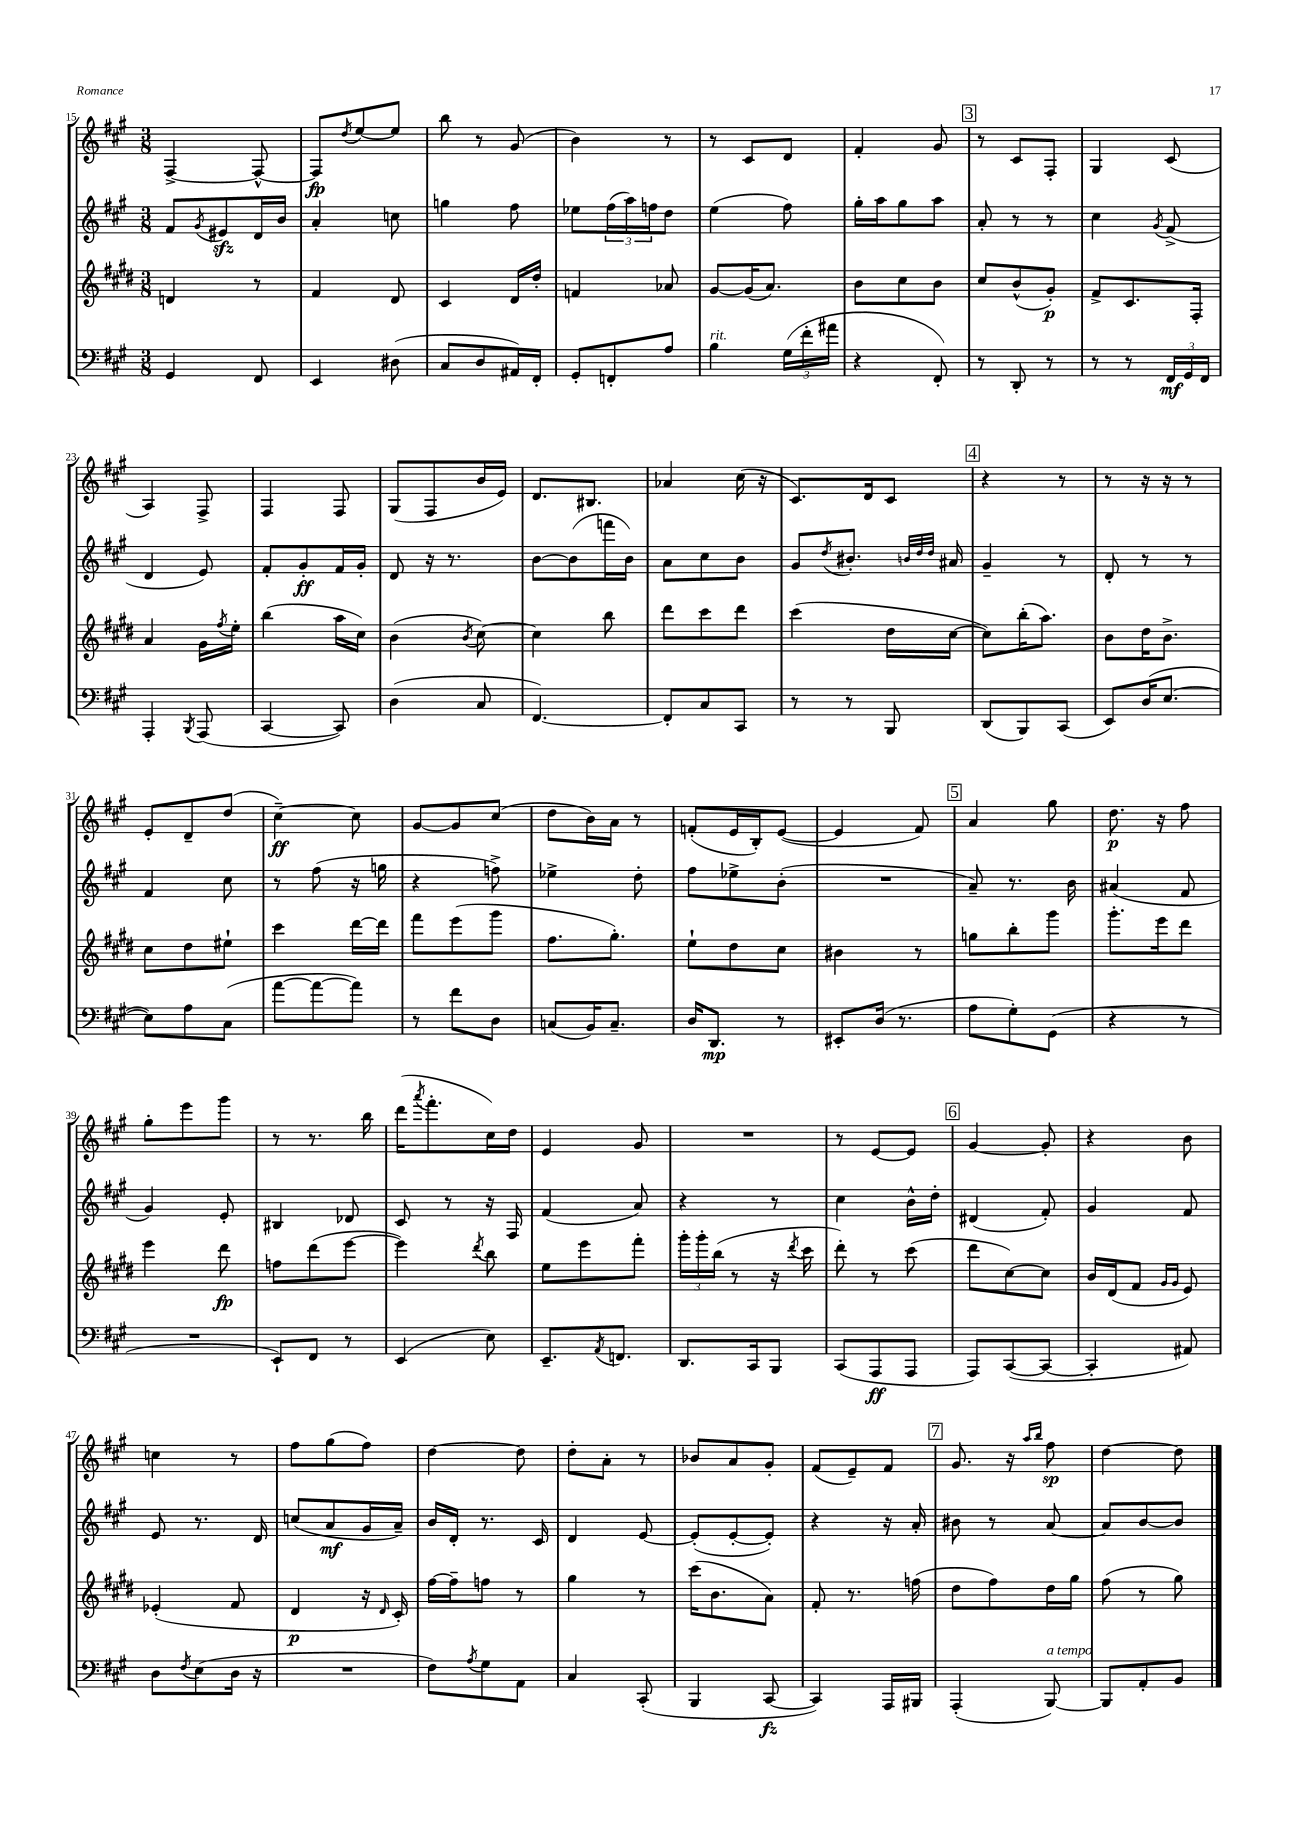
<<
\new StaffGroup <<
\new Staff = "s0" {
    \clef treble \key a \major \numericTimeSignature \time 3/8
    fis4~-> fis8~-^ |
    fis8\fp \acciaccatura { d''8 } e''8~ e''8 |
    b''8 r8 gis'8( |
    b'4) r8 |
    r8 cis'8 d'8 |
    fis'4-. gis'8 |
    \mark \markup { \box "3" } r8 cis'8 fis8-. |
    gis4 cis'8( |
    a4) fis8-> |
    fis4 fis8 |
    gis8( fis8 b'16 e'16) |
    d'8. bis8. |
    aes'4 cis''16( r16 |
    cis'8.) d'16 cis'8 |
    \mark \markup { \box "4" } r4 r8 |
    r8 r16 r16 r8 |
    e'8-. d'8-- d''8( |
    cis''4~--\ff) cis''8 |
    gis'8~ gis'8 cis''8( |
    d''8 b'16) a'16 r8 |
    f'8-.( e'16 b16-.) e'8~( |
    e'4 fis'8) |
    \mark \markup { \box "5" } a'4 gis''8 |
    d''8.\p r16 fis''8 |
    gis''8-. e'''8 gis'''8 |
    r8 r8. b''16 |
    d'''16( \acciaccatura { a'''8 } fis'''8.-. cis''16) d''16 |
    e'4 gis'8 |
    R4. |
    r8 e'8~ e'8 |
    \mark \markup { \box "6" } gis'4~ gis'8-. |
    r4 b'8 |
    c''4 r8 |
    fis''8 gis''8( fis''8) |
    d''4~ d''8 |
    d''8-. a'8-. r8 |
    bes'8 a'8 gis'8-. |
    fis'8( e'8--) fis'8 |
    \mark \markup { \box "7" } gis'8. r16 \grace { a''16 b''16 } fis''8\sp |
    d''4~ d''8 \bar "|." |
}
\new Staff = "s1" {
    \clef treble \key a \major \numericTimeSignature \time 3/8
    fis'8 \acciaccatura { gis'8 } eis'8\sfz d'16 b'16 |
    a'4-. c''8 |
    g''4 fis''8 |
    ees''8 \tuplet 3/2 { fis''16( a''16) f''16 } d''8 |
    e''4( fis''8) |
    gis''16-. a''16 gis''8 a''8 |
    \mark \markup { \box "3" } a'8-. r8 r8 |
    cis''4 \acciaccatura { gis'8 } fis'8->( |
    d'4 e'8) |
    fis'8-. gis'8-.\ff fis'16 gis'16-. |
    d'8 r16 r8. |
    b'8~ b'8( f'''16 b'16) |
    a'8 cis''8 b'8 |
    gis'8 \acciaccatura { d''8 } bis'8.-. \grace { b'32 d''32 d''32 } ais'16 |
    \mark \markup { \box "4" } gis'4-- r8 |
    d'8-. r8 r8 |
    fis'4 cis''8 |
    r8 fis''8( r16 g''16 |
    r4 f''8->) |
    ees''4-> d''8-. |
    fis''8 ees''8-> b'8-.( |
    R4. |
    \mark \markup { \box "5" } a'8--) r8. b'16 |
    ais'4( fis'8 |
    gis'4) e'8-. |
    bis4 des'8 |
    cis'8 r8 r16 fis16 |
    fis'4( a'8) |
    r4 r8 |
    cis''4 b'16-^ d''16-. |
    \mark \markup { \box "6" } dis'4( fis'8-.) |
    gis'4 fis'8 |
    e'8 r8. d'16 |
    c''8( a'8\mf gis'16 a'16--) |
    b'16 d'16-. r8. cis'16 |
    d'4 e'8~ |
    e'8-.( e'8~-. e'8-.) |
    r4 r16 a'16-. |
    \mark \markup { \box "7" } bis'8 r8 a'8~ |
    a'8 b'8~ b'8 \bar "|." |
}
\new Staff = "s2" {
    \clef treble \key e \major \numericTimeSignature \time 3/8
    d'4 r8 |
    fis'4 dis'8 |
    cis'4 dis'16 dis''16-. |
    f'4 aes'8 |
    gis'8~ gis'16( a'8.) |
    b'8 cis''8 b'8 |
    \mark \markup { \box "3" } cis''8 b'8-^( gis'8-.\p) |
    fis'8-> cis'8. fis16-. |
    a'4 gis'16 \acciaccatura { fis''8 } e''16-. |
    b''4( a''16 cis''16) |
    b'4( \acciaccatura { b'8 } cis''8~) |
    cis''4 b''8 |
    dis'''8 cis'''8 dis'''8 |
    cis'''4( dis''16 cis''16~ |
    \mark \markup { \box "4" } cis''8) b''16-.( a''8.) |
    b'8 dis''16 b'8.-> |
    cis''8 dis''8 eis''8-! |
    cis'''4 dis'''16~ dis'''16 |
    fis'''8 e'''8( gis'''8 |
    fis''8. gis''8.-.) |
    e''8-! dis''8 cis''8 |
    bis'4 r8 |
    \mark \markup { \box "5" } g''8 b''8-. gis'''8 |
    gis'''8.-. e'''16 dis'''8 |
    e'''4 dis'''8\fp |
    f''8 dis'''8( e'''8~ |
    e'''4) \acciaccatura { dis'''8 } b''8 |
    e''8 e'''8 fis'''8-. |
    \tuplet 3/2 { gis'''16-. gis'''16-. b''16( } r8 r16 \acciaccatura { dis'''8 } cis'''16 |
    dis'''8-.) r8 cis'''8( |
    \mark \markup { \box "6" } dis'''8 cis''8~) cis''8 |
    b'16 dis'16( fis'8 \grace { gis'16 gis'16 } e'8) |
    ees'4-.( fis'8 |
    dis'4\p r16 \grace { dis'16 } cis'16-.) |
    fis''16~ fis''16-- f''8 r8 |
    gis''4 r8 |
    cis'''16( b'8. a'8) |
    fis'8-. r8. f''16( |
    \mark \markup { \box "7" } dis''8 fis''8) dis''16 gis''16 |
    fis''8( r8 gis''8) \bar "|." |
}
\new Staff = "s3" {
    \clef bass \key a \major \numericTimeSignature \time 3/8
    gis,4 fis,8 |
    e,4 dis8( |
    cis8 d8 ais,16) fis,16-. |
    gis,8-. f,8-. a8 |
    b4^\markup { \italic "rit." } \tuplet 3/2 { gis16( fis'16-. ais'16 } |
    r4 fis,8-.) |
    \mark \markup { \box "3" } r8 d,8-. r8 |
    r8 r8 \tuplet 3/2 { fis,16\mf gis,16 fis,16 } |
    a,,4-. \acciaccatura { b,,8 } a,,8( |
    cis,4~ cis,8) |
    d4( cis8 |
    fis,4.~) |
    fis,8-. cis8 cis,8 |
    r8 r8 b,,8 |
    \mark \markup { \box "4" } d,8( b,,8) cis,8( |
    e,8) d16( e8.~ |
    e8) a8 cis8( |
    a'8~ a'8~ a'8) |
    r8 fis'8 d8 |
    c8( b,16) c8.-- |
    d16 d,8.\mp r8 |
    eis,8-. d16( r8. |
    \mark \markup { \box "5" } a8 gis8-.) gis,8( |
    r4 r8 |
    R4. |
    e,8-!) fis,8 r8 |
    e,4( e8) |
    e,8.-- \acciaccatura { a,8 } f,8. |
    d,8. cis,16 b,,8 |
    cis,8( a,,8\ff a,,8 |
    \mark \markup { \box "6" } a,,8) cis,8~( cis,8~ |
    cis,4-. ais,8) |
    d8 \acciaccatura { fis8 } e8( d16 r16 |
    R4. |
    fis8) \acciaccatura { a8 } gis8 a,8 |
    cis4 cis,8-.( |
    b,,4 cis,8~\fz |
    cis,4) a,,16 bis,,16 |
    \mark \markup { \box "7" } a,,4-.( b,,8~^\markup { \italic "a tempo" }) |
    b,,8 a,8-. b,8 \bar "|." |
}
>>
>>
\layout { \context { \Score currentBarNumber = #15 } }
